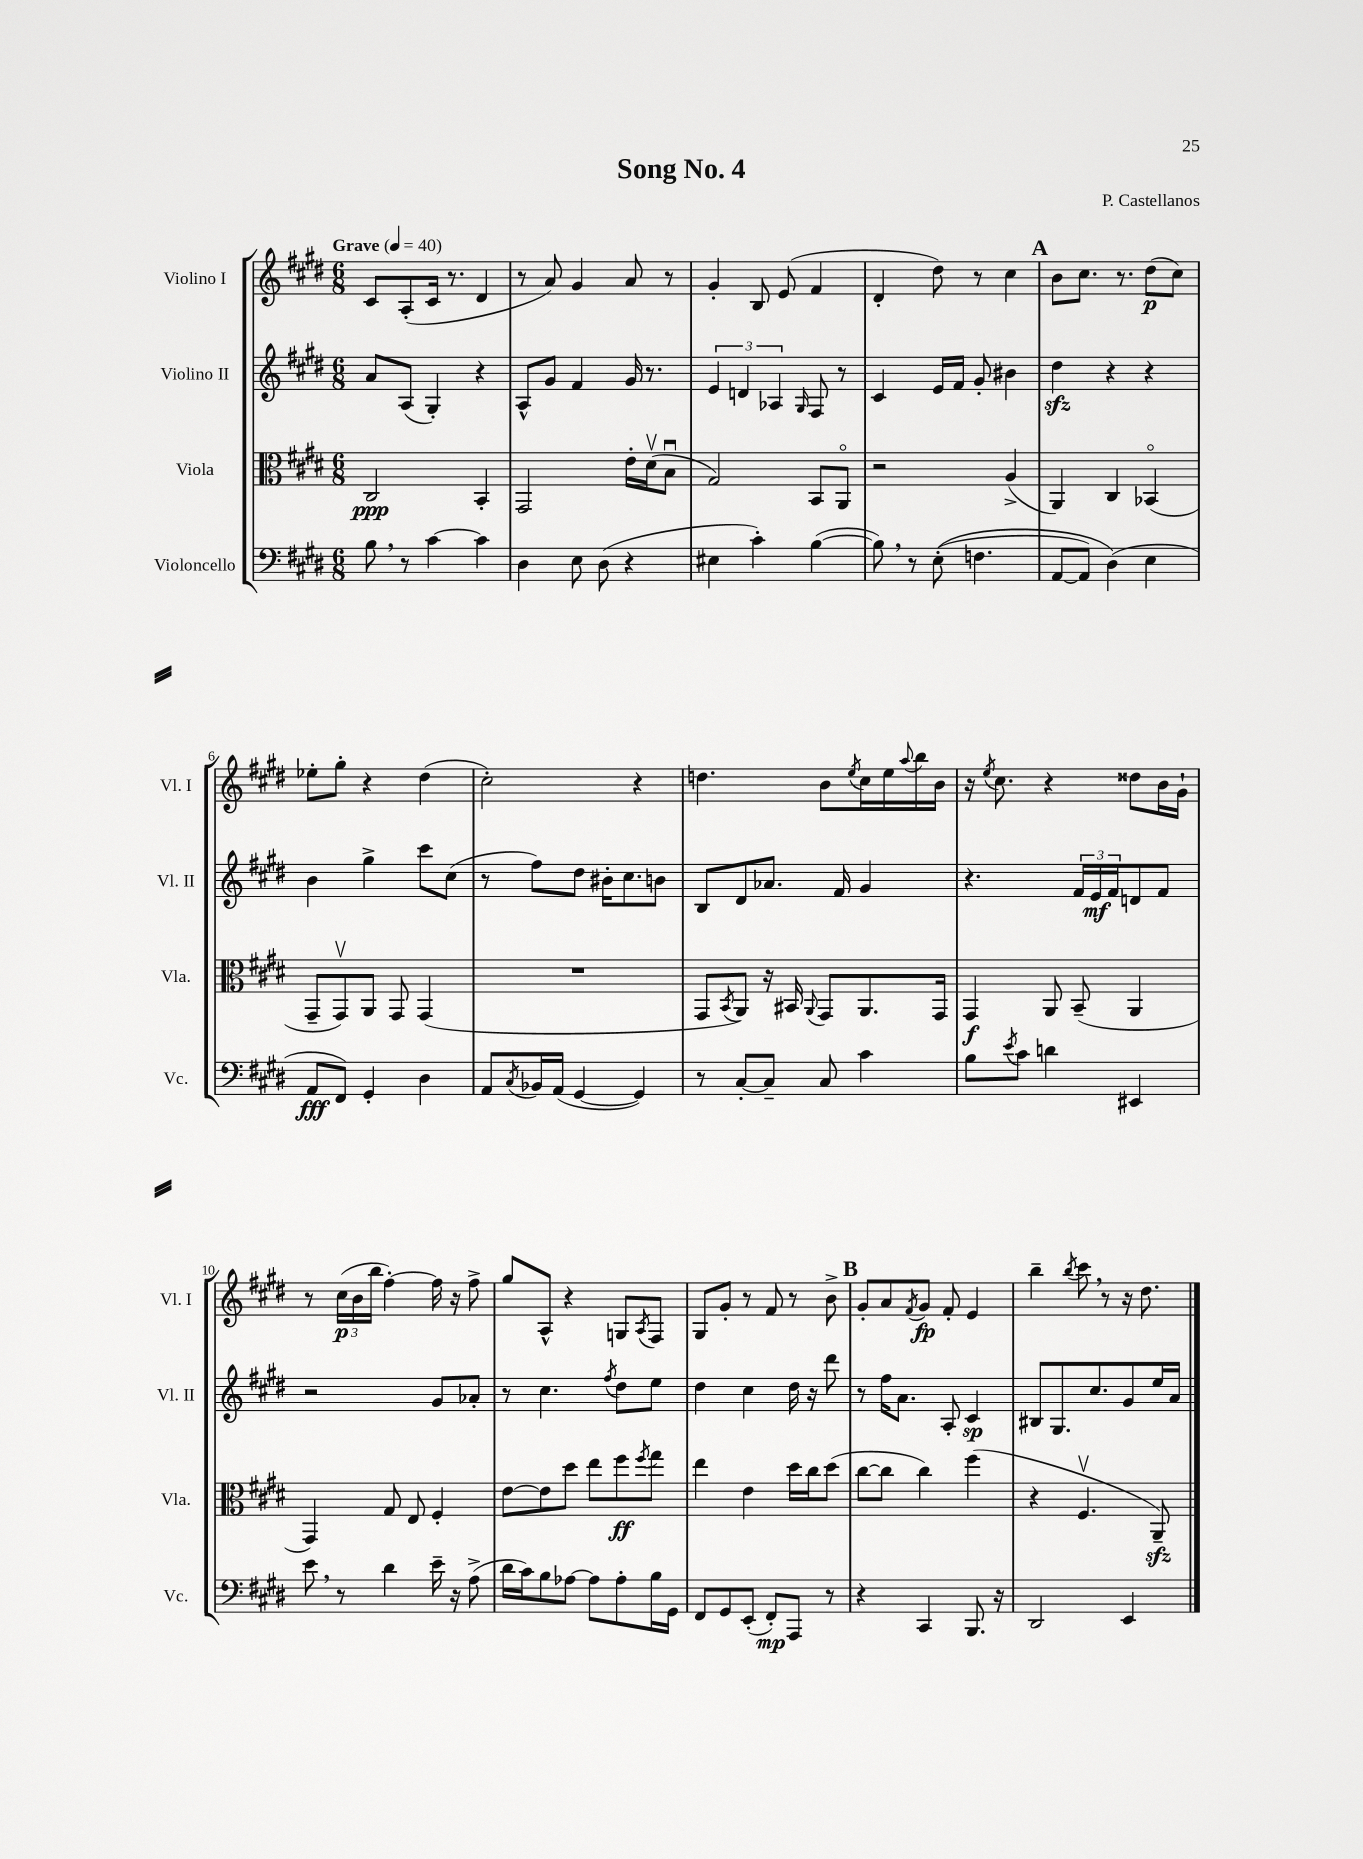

**kern	**dynam	**kern	**dynam	**kern	**dynam	**kern	**dynam
*part4	*part4	*part3	*part3	*part2	*part2	*part1	*part1
*staff4	*staff4	*staff3	*staff3	*staff2	*staff2	*staff1	*staff1
*I"Violoncello	*	*I"Viola	*	*I"Violino II	*	*I"Violino I	*
*I'Vc.	*	*I'Vla.	*	*I'Vl. II	*	*I'Vl. I	*
*clefF4	*	*clefC3	*	*clefG2	*	*clefG2	*
*k[f#c#g#d#]	*	*k[f#c#g#d#]	*	*k[f#c#g#d#]	*	*k[f#c#g#d#]	*
*M6/8	*	*M6/8	*	*M6/8	*	*M6/8	*
*MM40	*	*MM40	*	*MM40	*	*MM40	*
=1	=1	=1	=1	=1	=1	=1	=1
!	!	!	!	!	!	!LO:TX:a:B:t=Grave	!
8B,\	.	2C#/	ppp	8a/L	.	8c#/L	.
8r	.	.	.	(8A/J	.	(8A'/	.
[4c#\	.	.	.	4G#'/)	.	16c#/Jk	.
.	.	.	.	.	.	8.r	.
4c#\]	.	4BB'/	.	4r	.	4d#/	.
=2	=2	=2	=2	=2	=2	=2	=2
4D#\	.	2GG#/	.	8A^^/L	.	8r	.
.	.	.	.	8g#/J	.	8a/)	.
8E\	.	.	.	4f#/	.	4g#/	.
(8D#\	.	.	.	.	.	.	.
4r	.	16e'\LL	.	16g#/	.	8a/	.
.	.	(16d#v\J	.	8.r	.	.	.
.	.	8Bu\J	.	.	.	8r	.
=3	=3	=3	=3	=3	=3	=3	=3
4E#X\	.	2G#/)	.	6e/	.	4g#'/	.
.	.	.	.	6dn/	.	.	.
4c#'\)	.	.	.	.	.	8B/	.
.	.	.	.	6A-X/	.	.	.
.	.	.	.	.	.	(8e/	.
.	.	.	.	16qqG#/	.	.	.
([4B\	.	8BB/L	.	8F#/	.	4f#/	.
.	.	8AA/J	.	8r	.	.	.
=4	=4	=4	=4	=4	=4	=4	=4
8B,\])	.	2r	.	4c#/	.	4d#'/	.
8r	.	.	.	.	.	.	.
((8E'\	.	.	.	16e/LL	.	8dd#\)	.
.	.	.	.	16f#/JJ	.	.	.
4.Fn\	.	.	.	8g#'/	.	8r	.
.	.	(4A^/	.	4b#X\	.	4cc#\	.
!!LO:REH:place=s1:t=A
=5	=5	=5	=5	=5	=5	=5	=5
[8AA/L	.	4AA/)	.	4dd#zz\	.	8b\L	.
8AA/J])	.	.	.	.	.	8.cc#\J	.
(4D#\)	.	4C#/	.	4r	.	.	.
.	.	.	.	.	.	8.r	.
4E\	.	(4BB-X/	.	4r	.	(8dd#\L	p
.	.	.	.	.	.	8cc#\J)	.
!!LO:LB:g=z
=6	=6	=6	=6	=6	=6	=6	=6
8AA/L	fff	8GG#~/L	.	4b\	.	8ee-X'\L	.
8FF#/J)	.	8GG#v/)	.	.	.	8gg#'\J	.
4GG#'/	.	8AA/J	.	4gg#^\	.	4r	.
.	.	8GG#/	.	.	.	.	.
4D#\	.	(4GG#/	.	8ccc#\L	.	(4dd#\	.
.	.	.	.	(8cc#\J	.	.	.
=7	=7	=7	=7	=7	=7	=7	=7
8AA/L	.	2.r	.	8r	.	2cc#'\)	.
8qC#/	.	.	.	.	.	.	.
16BB-X/L	.	.	.	8ff#\L)	.	.	.
(16AA/JJ	.	.	.	.	.	.	.
[4GG#/	.	.	.	8dd#\J	.	.	.
.	.	.	.	16b#X'\KL	.	.	.
.	.	.	.	8.cc#\	.	.	.
4GG#/])	.	.	.	.	.	4r	.
.	.	.	.	8bn\J	.	.	.
=8	=8	=8	=8	=8	=8	=8	=8
8r	.	8GG#/L	.	8B/L	.	4.ddn\	.
.	.	8qBB/	.	.	.	.	.
[8C#'/L	.	8AA/J)	.	8d#/	.	.	.
8C#~/J]	.	16r	.	8.a-X/J	.	.	.
.	.	16BB#X/	.	.	.	.	.
.	.	8qqAA/	.	.	.	.	.
8C#/	.	8GG#/L	.	.	.	8b\L	.
.	.	.	.	16f#/	.	.	.
.	.	.	.	.	.	8qee/	.
4c#\	.	8.AA/	.	4g#/	.	16cc#\L	.
.	.	.	.	.	.	16ee\	.
.	.	.	.	.	.	8qqaa/	.
.	.	.	.	.	.	16bb\	.
.	.	16GG#/Jk	.	.	.	16b\JJ	.
=9	=9	=9	=9	=9	=9	=9	=9
8B\L	.	4GG#/	f	4.r	.	16r	.
.	.	.	.	.	.	8qee/	.
.	.	.	.	.	.	8.cc#\	.
8qe/	.	.	.	.	.	.	.
8c#\J	.	.	.	.	.	.	.
4dn\	.	8AA/	.	.	.	4r	.
.	.	(8BB~/	.	24f#/LL	.	.	.
.	.	.	.	24e/	mf	.	.
.	.	.	.	24f#/J	.	.	.
4EE#X/	.	4AA/	.	8dn/	.	8dd##X\L	.
.	.	.	.	8f#/J	.	16b\L	.
.	.	.	.	.	.	16g#`\JJ	.
!!LO:LB:g=z
=10	=10	=10	=10	=10	=10	=10	=10
8e,\	.	4GG#/)	.	2r	.	8r	.
8r	.	.	.	.	.	(24cc#\LL	p
.	.	.	.	.	.	24b\	.
.	.	.	.	.	.	24bb\JJ	.
4d#\	.	8G#/	.	.	.	[4ff#'\)	.
.	.	8E/	.	.	.	.	.
16e~\	.	4F#'/	.	8g#/L	.	16ff#\]	.
16r	.	.	.	.	.	16r	.
(8A^\	.	.	.	8a-X'/J	.	8ff#^\	.
=11	=11	=11	=11	=11	=11	=11	=11
16d#\LL	.	[8e\L	.	8r	.	8gg#/L	.
16c#\J)	.	.	.	.	.	.	.
8B\	.	8e\]	.	4.cc#\	.	8A^^/J	.
[8A-X\J	.	8dd#\J	.	.	.	4r	.
8A-\L]	.	8ee\L	.	.	.	.	.
.	.	.	.	8qff#/	.	.	.
8A-'\	.	8ff#\	ff	8dd#\L	.	8Gn/L	.
.	.	8qff#/	.	.	.	8qA/	.
16B\L	.	8gg#\J	.	8ee\J	.	8F#/J	.
16GG#\JJ	.	.	.	.	.	.	.
=12	=12	=12	=12	=12	=12	=12	=12
8FF#/L	.	4ee\	.	4dd#\	.	8G#/L	.
8GG#/	.	.	.	.	.	8g#'/J	.
(8EE'/J	.	4e\	.	4cc#\	.	8r	.
8FF#'/L)	mp	.	.	.	.	8f#/	.
8AAA/J	.	16dd#\LL	.	16dd#\	.	8r	.
.	.	16cc#\J	.	16r	.	.	.
8r	.	(8dd#\J	.	8ddd#\	.	8b^\	.
!!LO:REH:place=s1:t=B
=13	=13	=13	=13	=13	=13	=13	=13
4r	.	[8cc#\L	.	8r	.	8g#'/L	.
.	.	8cc#\J]	.	16ff#\KL	.	8a/	.
.	.	.	.	8.a\J	.	.	.
.	.	.	.	.	.	8qf#/	.
4CC#/	.	4cc#\)	.	.	.	8g#/J	fp
.	.	.	.	8A'/	.	8f#'/	.
8.BBB/	.	(4ff#\	.	4c#/	sp	4e/	.
16r	.	.	.	.	.	.	.
=14	=14	=14	=14	=14	=14	=14	=14
2DD#/	.	4r	.	8B#X/L	.	4bb~\	.
.	.	.	.	8.G#/	.	.	.
.	.	.	.	.	.	8qbb/	.
.	.	4.F#v/	.	.	.	8ccc#,\	.
.	.	.	.	8.cc#/	.	.	.
.	.	.	.	.	.	8r	.
4EE/	.	.	.	8g#/	.	16r	.
.	.	.	.	.	.	8.dd#\	.
.	.	8AAzz~/)	.	16ee/L	.	.	.
.	.	.	.	16a/JJ	.	.	.
==	==	==	==	==	==	==	==
*-	*-	*-	*-	*-	*-	*-	*-
